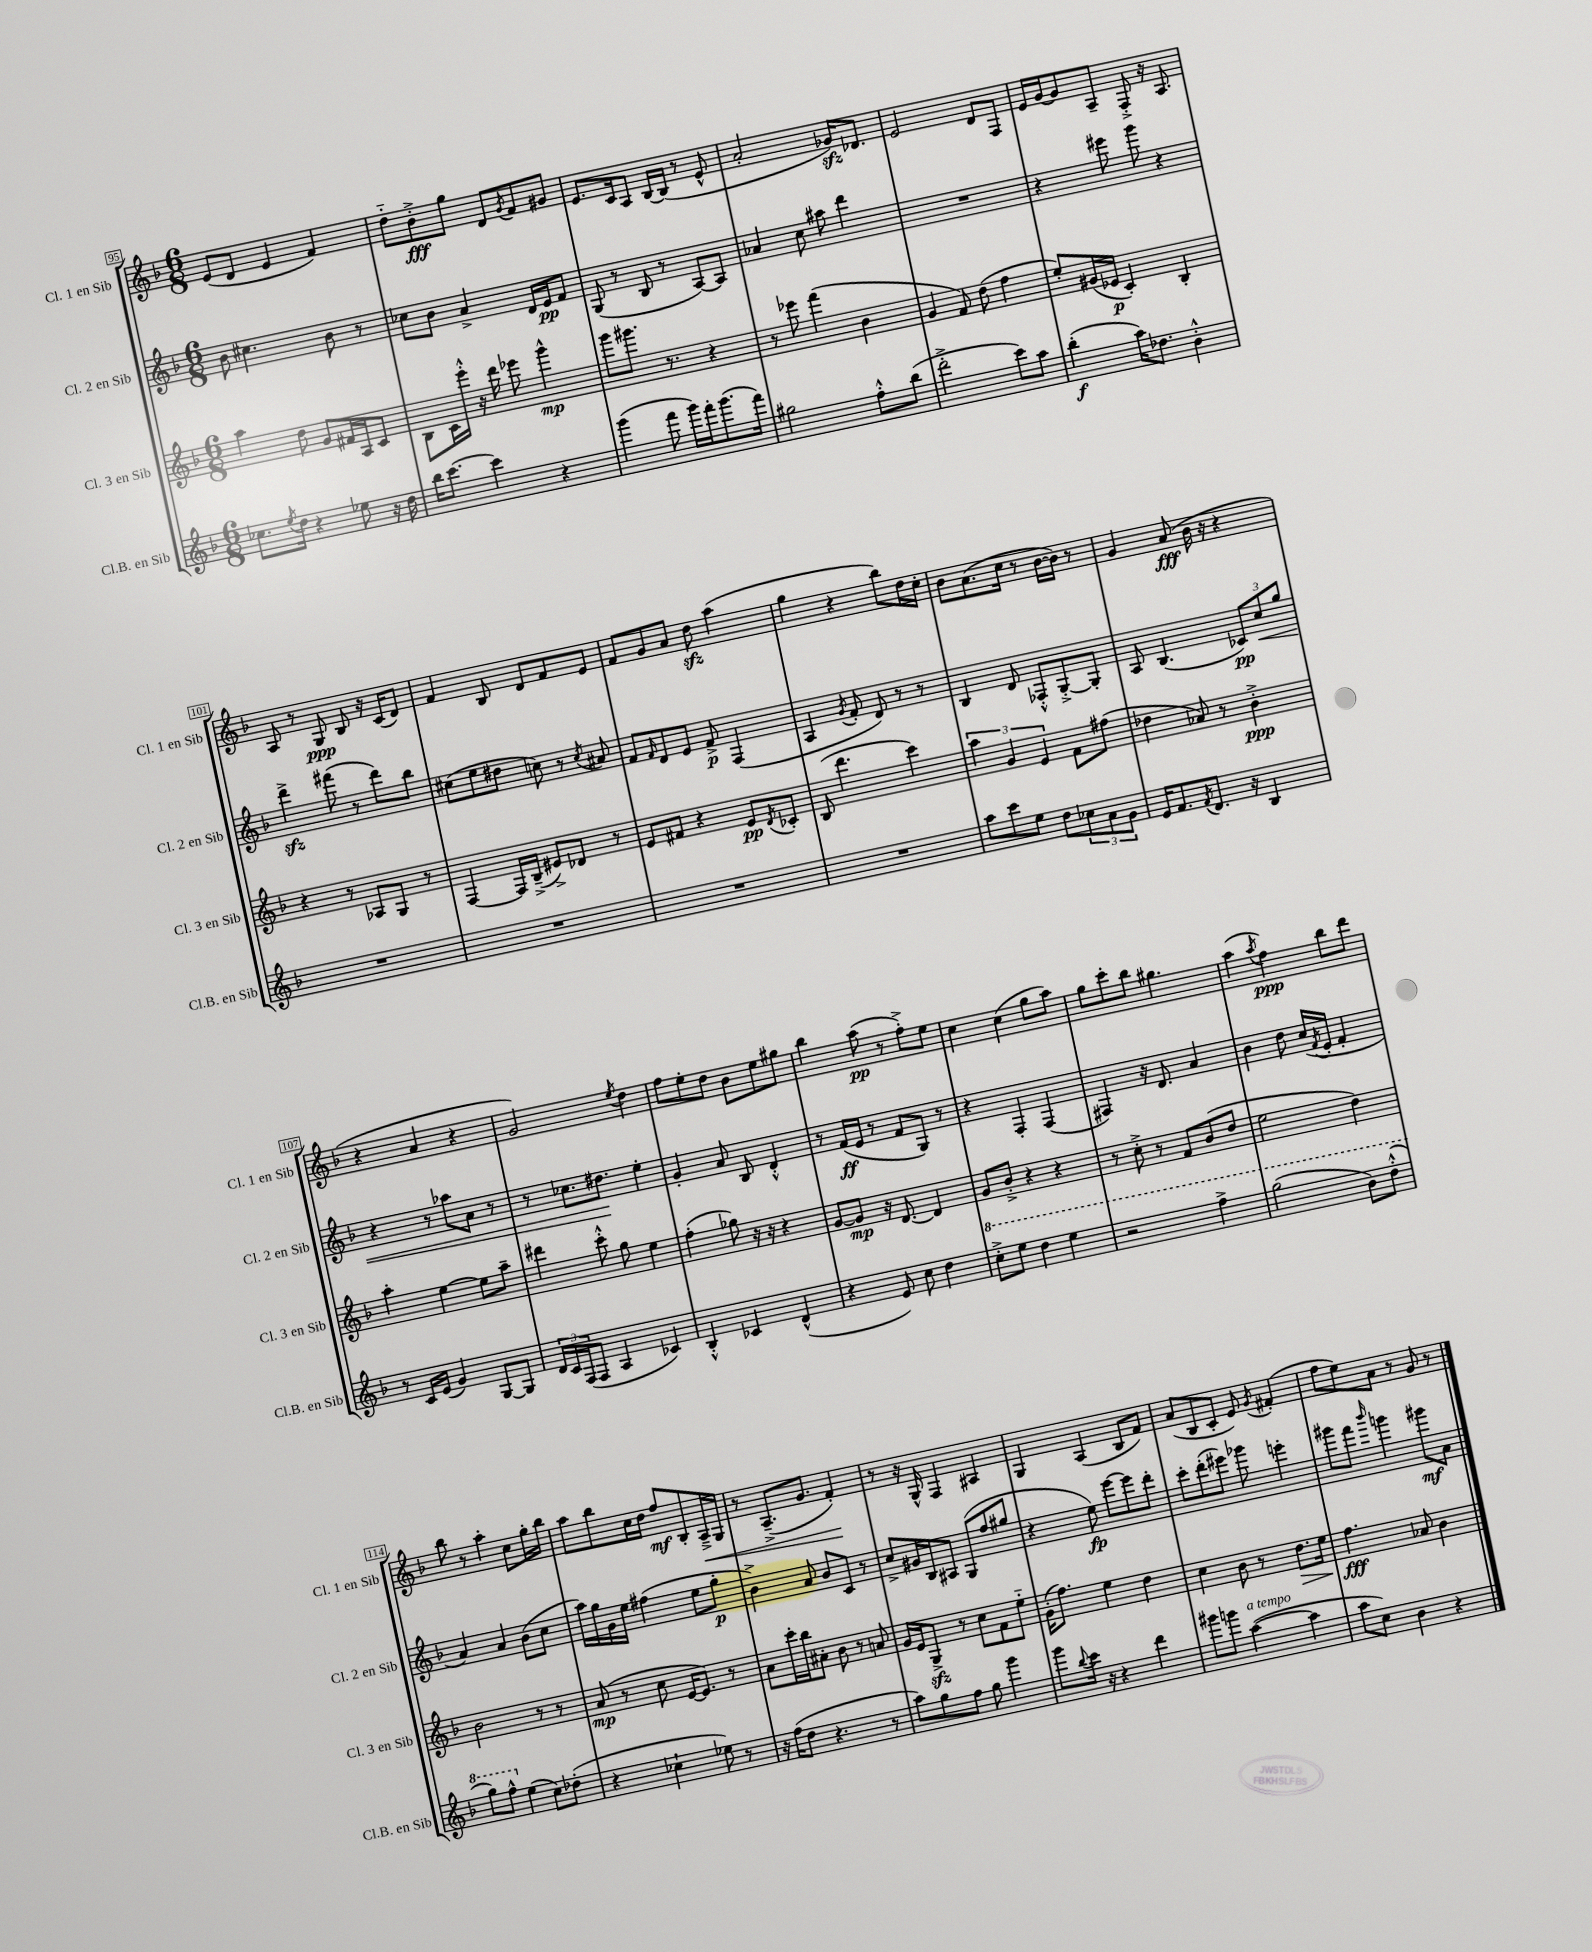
<<
\new StaffGroup <<
\new Staff = "s0" \with { instrumentName = "Cl. 1 en Sib" shortInstrumentName = "Cl. 1 en Sib" } {
    \clef treble \key f \major \numericTimeSignature \time 6/8
    e'8( d'8 e'4 f'4) |
    d''8-_ bes'8-.->\fff g''8 d'8 \acciaccatura { g'8 } f'8 gis'8 |
    e'8. c'16 a8 bes16~ bes16( r8 e'8-^ |
    a'2-. ges'16\sfz) des'8. |
    e'2 d'8 f8 |
    e'16 g'16~ g'8 a8-- f8-.-> r16 a8. |
    a8 r8 g8\ppp bes8 r16 c'16( d'8) |
    f'4 bes8 d'8 f'8 e'8 |
    f'8 g'8 a'8 d''8\sfz a''4( |
    g''4 r4 bes''8) d''16 c''16-. |
    bes'8 a'8.( c''16 r8 bes'16~ bes'16) r8 |
    g'4 a'8\fff( bes'16 r16 r4 |
    r4 a'4 r4 |
    g'2) \acciaccatura { e''8 } d''4 |
    f''8 e''8-. d''8 bes'8 e''8 gis''8 |
    bes''4 a''8\pp( r8 f''8-.->) e''8 |
    c''4 c''4( g''8 a''8) |
    g''8 c'''8-. bes''8 gis''4. |
    a''4( \acciaccatura { a''8 } f''4\ppp) bes''8 d'''8 |
    bes''8 r8 a''4-. c''8 g''16-. bes''16 |
    a''8 bes''8 c''16 d''16 f''8\mf bes8-. a16--->\< g16 |
    r8 a8.--->( g'8. f'4-.\!) |
    r8 r16 g16-^ f4 ais4 |
    g4 a4( bes8 f'8) |
    a'8( bes8 c'8-. e'8) \acciaccatura { g'8 } fis'4-.( |
    f''8 e''8) a'8 r8 g'8 r8 \bar "|." |
}
\new Staff = "s1" \with { instrumentName = "Cl. 2 en Sib" shortInstrumentName = "Cl. 2 en Sib" } {
    \clef treble \key f \major \numericTimeSignature \time 6/8
    bes'8 cis''4. bes'8 r8 |
    ces''8 bes'8 a'4-> d'16 e'16\pp f'8 |
    g8( r8 bes8 r8 a8~) a8 |
    aes'4 c''8 ais''8 d'''4 |
    R2. |
    r4 eis'''8 g'''8 r4 |
    d'''4->\sfz fis'''8( r8 d'''8) bes''8 |
    cis''8( e''8 dis''8 c''8) r8 \acciaccatura { c''8 } ais'8 |
    f'8 \grace { f'16 } d'8 e'8 f'8->\p f4( |
    a4 \acciaccatura { g'8 } f'8-. d'8) r8 r8 |
    bes4 d'8 fes8-.-^ g8~-.-> g8-. |
    a8 bes4.( \tuplet 3/2 { ces'8\pp) c''8\< g''8 } |
    r4 r8 aes''8 a'8 r8 |
    r8 ces''8. dis''8.\! e''4-. |
    g'4-. a'8 bes8 d'4-.-^ |
    r8 f'16\ff( e'16 r8 f'8 g8) r8 |
    r4 f4-. f4( |
    fis4) r16 d'8. a'4 |
    bes'4 d''8 c''16( \acciaccatura { f'8 } e'16-. f'4-. |
    a'4) a'4 bes'8( c''8 |
    a''16) g''16 g'16 e''16 fis''4( e''8 g''8-.\p |
    bes'4->) a'8 bes'8 c'8 r8 |
    c''8-> gis'16 bes16 ais8 g8( f''8 gis''8 |
    r4 e''8\fp) e'''8~ e'''8 d'''8-. |
    c'''8-. d'''8-.( eis'''8) ges'''8 e'''4-. |
    gis'''8 f'''8 \grace { bes'''16 } g'''4 gis'''8\mf a'8 \bar "|." |
}
\new Staff = "s2" \with { instrumentName = "Cl. 3 en Sib" shortInstrumentName = "Cl. 3 en Sib" } {
    \clef treble \key f \major \numericTimeSignature \time 6/8
    a''4 d''8 g'8 fis'16 a16 c'8 |
    bes8 c'16 e'''16-.-^ r16 d'''16 ees'''8 g'''4-^\mp |
    g'''8 gis'''8. r8. r4 |
    r8 ees'''8 f'''4( bes'4 |
    g'4 f'8) d''8( f''4 |
    e''8-.) gis'16( ees'16\p c'4-.) bes4-. |
    r4 r8 aes8 g8 r8 |
    f4~ f16 bes16--->( eis'8->) des'8 r8 |
    e'8 fis'8 r4 e'8\pp \acciaccatura { d'8 } ces'8-. |
    bes8( d'''4. c'''4) |
    \tuplet 3/2 { a''4 g'4 e'4 } f'8 fis''8( |
    des''4 aes'8) r8 bes'4-.->\ppp |
    a''4-. e''4~ e''8 a''8-- |
    dis'''4 c'''8-.-^ g''8 e''4 |
    f''4-.( ges''8) r16 r16 r4 |
    g'8~ g'8\mp r16 d'8.~ d'4 |
    g'8 bes'8-.-> r4 r4 |
    r8 c''8-.-> r8 f'8 bes'8( d''8 |
    e''2 d''4) |
    bes'2 r8 r8 |
    a'8\mp( r8 c''8 e'16~ e'8.) r8 |
    a'8 c'''16-. bes''16 ais'8-. bes'8 r8 a'8 |
    g'16 e'16 g8->\sfz r8 c''8 f'8 e''8-_ |
    g'16-.( f''8.) e''4 d''4 |
    c''4 bes'8 r8 d''8.\> e''16 |
    f''4.\fff\! aes'8 bes'4 \bar "|." |
}
\new Staff = "s3" \with { instrumentName = "Cl.B. en Sib" shortInstrumentName = "Cl.B. en Sib" } {
    \clef treble \key f \major \numericTimeSignature \time 6/8
    ces''8. \acciaccatura { e''8 } d''16 r4 ees''8 r16 d''16 |
    bes''16 c'''8.~ c'''4 r4 |
    g'''4( f'''8 g'''16) f'''16-. g'''8.( f'''16) |
    gis''2 f''8-.-^ bes''8( |
    d'''2-.-> c'''8) a''8 |
    bes''4-.\f( a''16) des''8. bes'4-.-^ |
    R2. |
    R2. |
    R2. |
    R2. |
    a''8 c'''8 e''8 d''8 \tuplet 3/2 { ces''8 a'8 g'8 } |
    e'16 f'8. \acciaccatura { f'8 } d'8. r16 bes4 |
    r8 c'16 e'16( g'4) g8~ g8 |
    \tuplet 3/2 { d'16 c'16 f16( } f8 a4 ces'4) |
    bes4-.-^ ces'4 d'4-^( |
    r4 e'8) c''8 d''4 |
    \ottava #1 c'''8-.-> e'''8 d'''4 e'''4 |
    r2 f'''4-> |
    g'''2( bes''8) d'''8-.-^( |
    g'''8) f'''8-^ \ottava #0 e''4( c''8) des''8-.( |
    r4 ces''4-! ees''8) r8 |
    r16 f''16( d''8 r4. r8 |
    a''8) g''8 f''8 g''8 g'''4 |
    g'''8 \appoggiatura { bes''8 } c'''16 r16 r4 d'''4 |
    gis'''8 g'''8 a''4~^\markup { \italic "a tempo" }( a''4 |
    a''8 c''8) bes'4 r4 \bar "|." |
}
>>
>>
\layout { \context { \Score currentBarNumber = #95 \override BarNumber.stencil = #(make-stencil-boxer 0.1 0.3 ly:text-interface::print) } }
